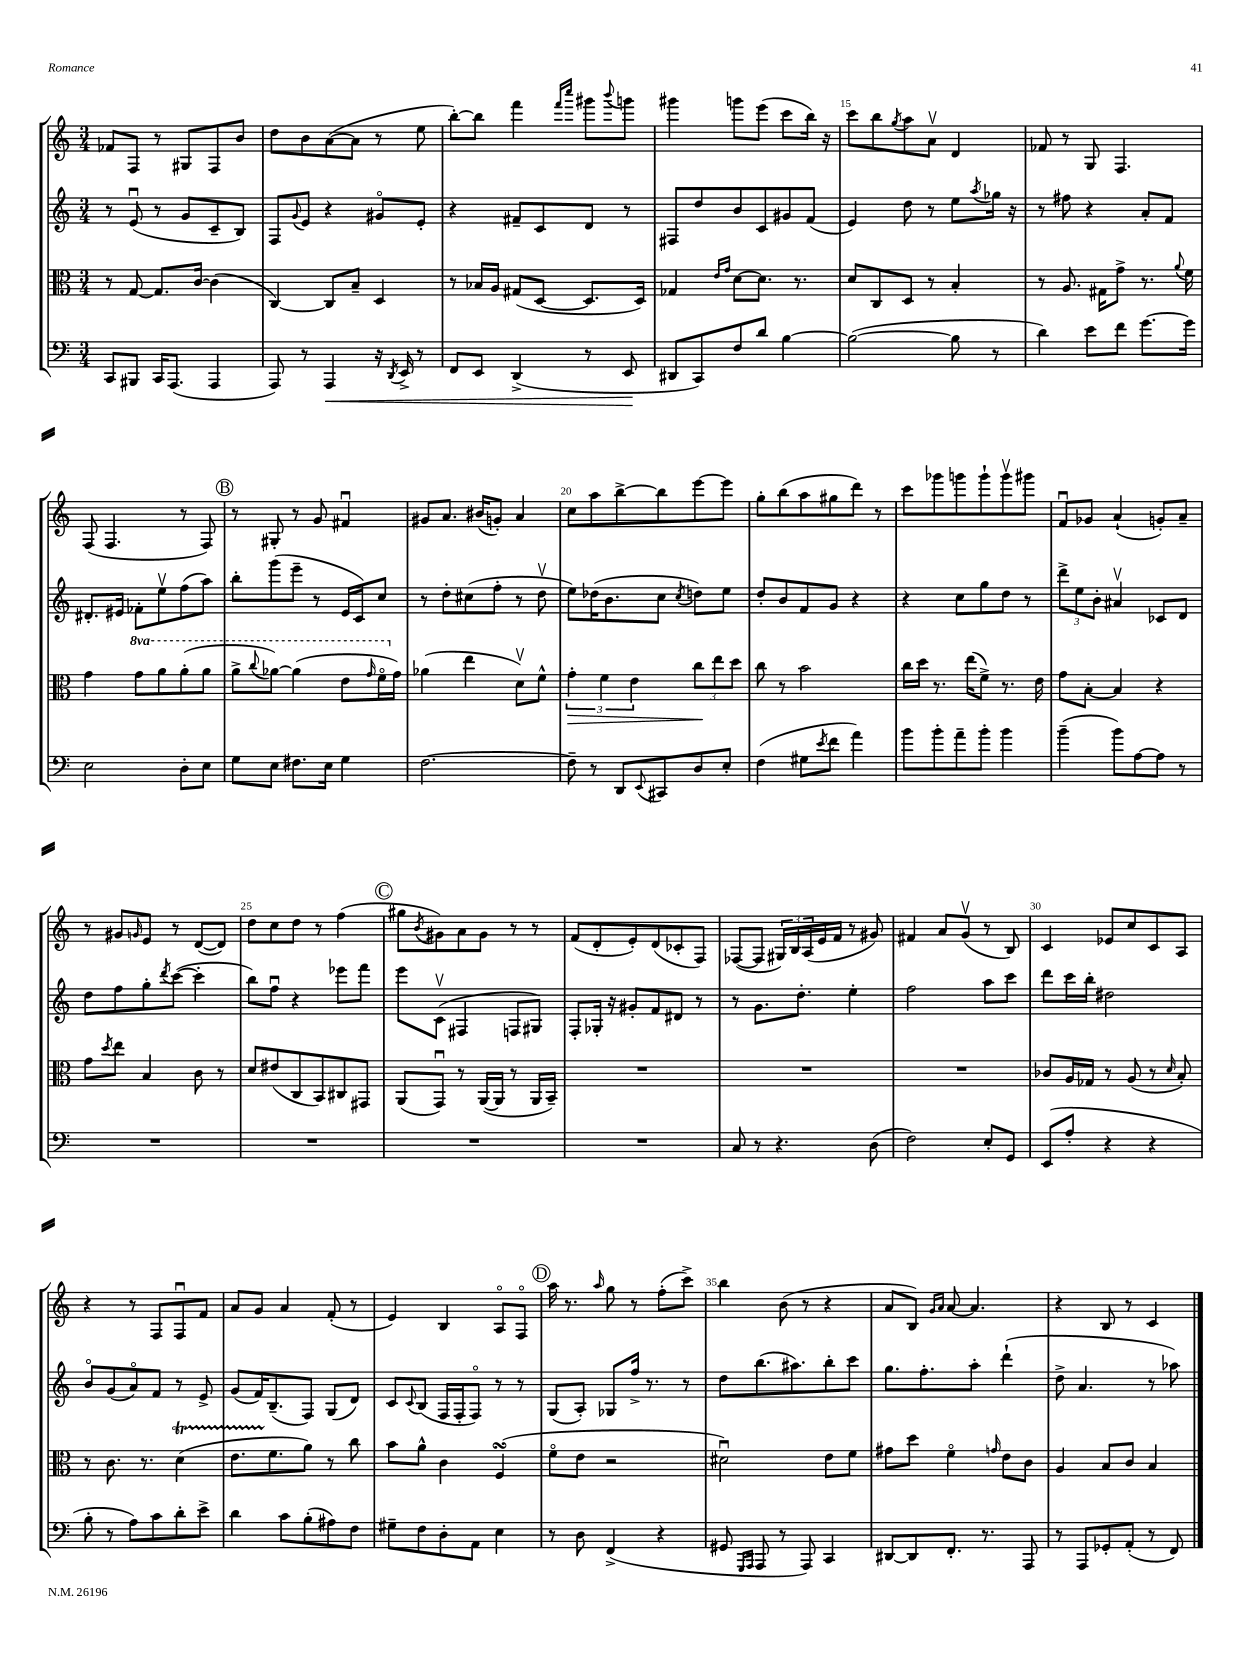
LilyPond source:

<<
\new StaffGroup <<
\new Staff = "s0" {
    \clef treble \key c \major \numericTimeSignature \time 3/4
    fes'8 f8 r8 gis8 f8 b'8 |
    d''8 b'8 a'8~( a'8 r8 e''8 |
    b''8~-.) b''8 f'''4 \grace { f'''16 c''''16 } gis'''8 \appoggiatura { b'''8 } g'''8 |
    gis'''4 g'''8 e'''8( c'''8 b''16) r16 |
    c'''8 b''8 \acciaccatura { g''8 } a''8 a'8\upbow d'4 |
    fes'8 r8 g8 f4. |
    f8( f4. r8 f8) |
    \mark \markup { \circle "B" } r8 gis8-. r8 g'8 fis'4\downbow |
    gis'8 a'8. bis'16( g'8-.) a'4 |
    c''8 a''8 b''8~-> b''8 e'''8~ e'''8 |
    g''8-. b''8( a''8 gis''8 d'''8) r8 |
    c'''8 ges'''8 g'''8 g'''8-! g'''8\upbow gis'''8 |
    f'8\downbow ges'8 a'4-!( g'8-.) a'8-- |
    r8 gis'8 \grace { g'16 } e'8 r8 d'8~( d'8) |
    d''8 c''8 d''8 r8 f''4( |
    \mark \markup { \circle "C" } gis''8 \acciaccatura { b'8 } gis'8) a'8 gis'8 r8 r8 |
    f'8( d'8-. e'8-.) d'8( ces'8-. f8) |
    fes8~( fes8 \tuplet 3/2 { gis16) b16 a16( } e'16 f'16 r8 gis'8) |
    fis'4 a'8 g'8\upbow( r8 b8) |
    c'4 ees'8 c''8 c'8 a8 |
    r4 r8 f8 f8\downbow f'8 |
    a'8 g'8 a'4 f'8-.( r8 |
    e'4) b4 a8\flageolet f8\flageolet |
    \mark \markup { \circle "D" } a''16 r8. \grace { a''16 } g''8 r8 f''8-.( c'''8->) |
    b''4 b'8( r8 r4 |
    a'8 b8) \grace { g'16 a'16 } a'8~ a'4. |
    r4 b8 r8 c'4 \bar "|." |
}
\new Staff = "s1" {
    \clef treble \key c \major \numericTimeSignature \time 3/4
    r8 e'8\downbow( r8 g'8 c'8-- b8) |
    f8 \appoggiatura { g'8 } e'8 r4 gis'8\flageolet e'8-. |
    r4 fis'8-- c'8 d'8 r8 |
    fis8 d''8 b'8 c'8 gis'8 f'8( |
    e'4) d''8 r8 e''8 \acciaccatura { a''8 } ges''16 r16 |
    r8 fis''8 r4 a'8-. f'8 |
    dis'8.-. eis'16 fes'8-. e''8\upbow f''8( a''8) |
    \mark \markup { \circle "B" } b''8-. g'''8( e'''8-- r8 e'16 c'16) c''8 |
    r8 d''8-. cis''8( f''8-. r8 d''8\upbow |
    e''8) des''16( b'8. c''8 \acciaccatura { c''8 } d''8) e''8 |
    d''8-. b'8 f'8 g'8 r4 |
    r4 c''8 g''8 d''8 r8 |
    \tuplet 3/2 { d'''8-> e''8 b'8-. } ais'4\upbow ces'8 d'8 |
    d''8 f''8 g''8-. \acciaccatura { d'''8 } c'''8~( c'''4-. |
    b''8) f''8\downbow r4 ees'''8 f'''8 |
    \mark \markup { \circle "C" } e'''8 c'8\upbow( fis4 f8 gis8) |
    f8-. ges16-. r16 gis'8-. f'8 dis'8 r8 |
    r8 g'8. d''8.-. e''4-. |
    f''2 a''8 c'''8 |
    d'''8 c'''16 b''16-. dis''2 |
    b'8\flageolet g'8( a'8\flageolet) f'8 r8 e'8-> |
    g'8( f'16) b8.--( f8) g8( d'8) |
    c'8 \appoggiatura { c'8 } b8( f16 f16-. f8\flageolet) r8 r8 |
    \mark \markup { \circle "D" } g8( a8-.) ges8 f''16-> r8. r8 |
    d''8 b''8.( ais''8.) b''8-. c'''8 |
    g''8. f''8.-. a''8-. d'''4-!( |
    d''8-> a'4. r8 aes''8) \bar "|." |
}
\new Staff = "s2" {
    \clef alto \key c \major \numericTimeSignature \time 3/4 \set Staff.ottavationMarkups = #ottavation-simple-ordinals
    r8 g8~ g8. c'16~ c'4( |
    c4~) c8 b8-- d4 |
    r8 bes16 a16 gis8( d8~ d8. d16) |
    ges4 \grace { e'16 g'16 } d'8~ d'8. r8. |
    d'8 c8 d8 r8 b4-. |
    r8 a8. gis16 g'8-> r8. \appoggiatura { a'8 } f'16 |
    g'4 \ottava #1 g''8 a''8 a''8-.( a''8 |
    \mark \markup { \circle "B" } a''8-> \appoggiatura { c'''8 } aes''8~) aes''4( e''8 \grace { g''16 } f''16\flageolet \ottava #0 g'16) |
    aes'4( e''4 d'8\upbow) f'8-^ |
    \tuplet 3/2 { g'4-.\> f'4 e'4 } \tuplet 3/2 { c''8\! e''8 d''8 } |
    c''8 r8 b'2 |
    c''16 d''16 r8. e''16( f'8->) r8. e'16 |
    g'8 b8~-. b4 r4 |
    g'8 \acciaccatura { d''8 } e''8 b4 c'8 r8 |
    d'8 eis'8( c8 b,8) cis8 gis,8 |
    \mark \markup { \circle "C" } a,8( g,8\downbow) r8 a,16~( a,16 r8 a,16 b,16--) |
    R2. |
    R2. |
    R2. |
    ces'8 a16 ges16 r8 a8( r8 \grace { d'16 } b8-.) |
    r8 c'8. r8. d'4\startTrillSpan( |
    e'8. f'8.\stopTrillSpan a'8) r8 c''8 |
    b'8 a'8-^ c'4 f4\turn( |
    \mark \markup { \circle "D" } f'8\flageolet e'8 r2 |
    dis'2\downbow) e'8 f'8 |
    gis'8 d''8 f'4\flageolet \grace { g'16 } e'8 c'8 |
    a4 b8 c'8 b4 \bar "|." |
}
\new Staff = "s3" {
    \clef bass \key c \major \numericTimeSignature \time 3/4
    c,8 bis,,8 c,16 a,,8.( a,,4 |
    a,,8) r8 a,,4\< r16 \acciaccatura { d,8 } e,16-> r8 |
    f,8 e,8 d,4->( r8 e,8\! |
    dis,8 c,8) f8 d'8 b4~ |
    b2~( b8 r8 |
    d'4) e'8 f'8 g'8.~ g'16 |
    e2 d8-. e8 |
    \mark \markup { \circle "B" } g8 e8 fis8. e16 g4 |
    f2.~ |
    f8-- r8 d,8 \appoggiatura { e,8 } cis,8 d8 e8-. |
    f4( gis8 \acciaccatura { e'8 } f'8 a'4) |
    b'8 b'8-. a'8-- b'8-. b'4 |
    b'4--( b'8) a8~ a8 r8 |
    R2. |
    R2. |
    \mark \markup { \circle "C" } R2. |
    R2. |
    c8 r8 r4. d8( |
    f2) e8-. g,8 |
    e,8( a8-. r4 r4 |
    b8-. r8 a8) c'8 d'8-. e'8-> |
    d'4 c'8 b8-.( ais8) f8 |
    gis8-- f8 d8-. a,8 e4 |
    \mark \markup { \circle "D" } r8 d8 f,4->( r4 |
    gis,8 \grace { g,,16 a,,16 } a,,8 r8 a,,8) c,4 |
    dis,8~ dis,8 f,8.-. r8. a,,8 |
    r8 a,,8 ges,8-. a,8-.( r8 f,8) \bar "|." |
}
>>
>>
\layout { \context { \Score currentBarNumber = #11 \override BarNumber.break-visibility = ##(#f #t #t) barNumberVisibility = #(every-nth-bar-number-visible 5) } }
